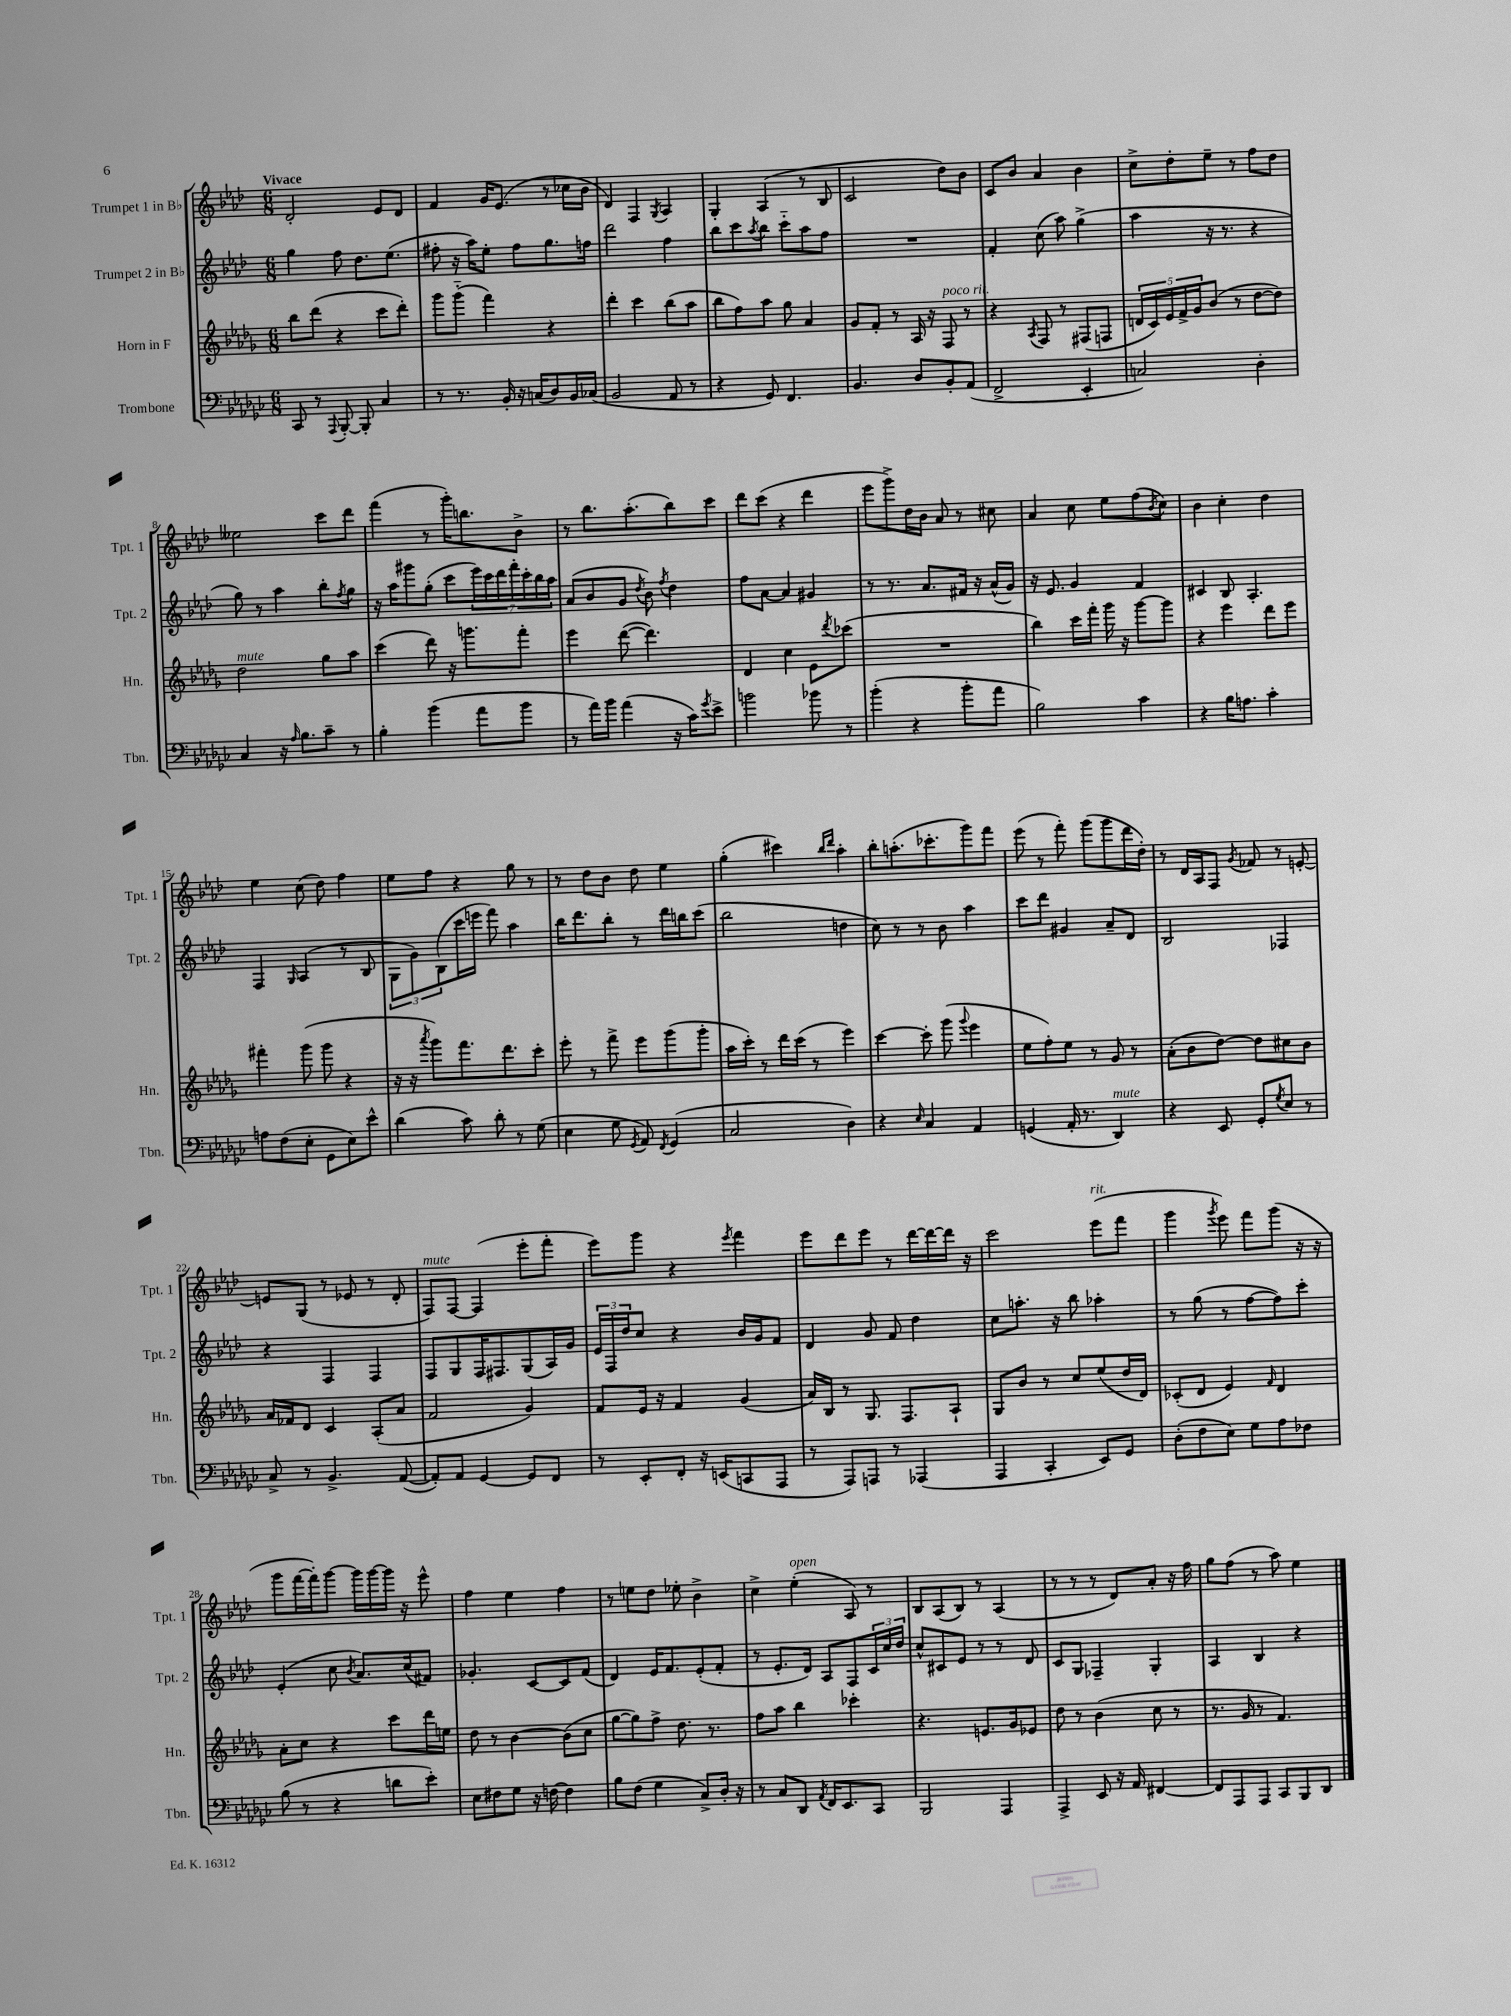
<<
\new StaffGroup <<
\new Staff = "s0" \with { instrumentName = "Trumpet 1 in Bb" shortInstrumentName = "Tpt. 1" } {
    \clef treble \key aes \major \numericTimeSignature \time 6/8 \tempo "Vivace"
    des'2-. ees'8 des'8 |
    f'4 g'16 ees'8.( r8 ces''16 bes'16 |
    des'4) f4 \acciaccatura { g8 } aes4 |
    g4-. aes4( r8 bes8 |
    c'2 des''8) bes'8 |
    c'8 bes'8 aes'4 bes'4 |
    c''8-> des''8-. ees''8-- r8 f''8 des''8 |
    eeses''2 c'''8 des'''8 |
    f'''4( r8 g'''16-.) b''8. bes'8-> |
    r8 bes''8. aes''8.-.( bes''8) c'''8 |
    des'''8 c'''8( r4 des'''4 |
    ees'''8 g'''8->) des''16 bes'16 aes'8 r8 cis''8 |
    aes'4 c''8 ees''8 f''8( \acciaccatura { bes'8 } c''8) |
    bes'4 c''4-. des''4 |
    ees''4 c''8( des''8) f''4 |
    ees''8 f''8 r4 g''8 r8 |
    r8 des''8 bes'8 des''8 ees''4 |
    g''4-.( cis'''4) \grace { bes''16 des'''16 } aes''4-. |
    bes''8-. a''8.-.( ces'''8.-. g'''8) f'''8 |
    ees'''8( r8 f'''8-.) g'''8( g'''8 des'''16 des''16-.) |
    r8 des'16 aes16 f8 \acciaccatura { g'8 } fes'8 r8 e'8~-. |
    e'8 g8( r8 ees'8 r8 des'8-. |
    f8^\markup { \italic "mute" }) f8~ f4( ees'''8-. f'''8-. |
    ees'''8) g'''8 r4 \acciaccatura { ees'''8 } f'''4 |
    ees'''8 des'''8 ees'''8 r8 des'''16~ des'''16~ des'''16 r16 |
    c'''2 ees'''8^\markup { \italic "rit." }( f'''8 |
    g'''4 \acciaccatura { g'''8 } ees'''8) f'''8 g'''8( r16 r16 |
    g'''8 f'''16~ f'''16-.) g'''8~ g'''16 g'''16~ g'''16 r16 ees'''8-^ |
    f''4 ees''4 f''4 |
    r8 e''8 des''8 ees''8-. bes'4-> |
    c''4-> ees''4-.^\markup { \italic "open" }( aes8) r8 |
    bes8 aes8( bes8) r8 aes4( |
    r8 r8 r8 des'8) aes'8-. r16 f''16 |
    g''8 f''8( r8 aes''8) ees''4 \bar "|." |
}
\new Staff = "s1" \with { instrumentName = "Trumpet 2 in Bb" shortInstrumentName = "Tpt. 2" } {
    \clef treble \key aes \major \numericTimeSignature \time 6/8
    g''4 f''8 des''8. ees''8.( |
    fis''8-. r16 aes''16) ees''8-. fis''8 g''8. f''16 |
    des'''2 f''4 |
    bes''8 c'''8 \acciaccatura { aes''8 } bes''8 c'''8-_ aes''8 f''8 |
    R2. |
    f'4-. c''8( aes''8) g''4->( |
    aes''4 r16 r8. r4 |
    g''8) r8 aes''4 bes''8-. \acciaccatura { f''8 } g''8 |
    r16 aes''16 gis'''8 g''8-.( c'''8 \tuplet 7/4 { ees'''16) c'''16 des'''16 f'''16-. c'''16-. bes''16 aes''16 } |
    aes'8( bes'8 g'8 \acciaccatura { des''8 } bes'8) \acciaccatura { f''8 } des''4 |
    f''8 aes'8~ aes'4 gis'4 |
    r8 r8. aes'8. fis'16 r16 aes'16-^( g'16) |
    r16 ees'8. g'4 f'4 |
    cis'4 bes8 aes4.-. |
    f4 \grace { g16 } aes4( r8 bes8 |
    \tuplet 3/2 { g8 g'8) bes8( } c'''16 e'''16 f'''8) aes''4 |
    bes''16 des'''8. bes''8-. r8 des'''16 b''16 c'''8( |
    bes''2 d''4 |
    c''8) r8 r8 bes'8 aes''4 |
    c'''8 des'''8 gis'4 aes'8-- des'8 |
    bes2 fes4 |
    r4 f4 f4 |
    f8 g8 f16 fis8. g8( aes16) g'16 |
    \tuplet 3/2 { ees'16 f16 des''16 } c''8 r4 bes'16 g'16 f'8 |
    des'4 g'8 f'8 des''4 |
    c''8 a''8.-. r16 bes''8 aes''4-. |
    r8 g''8( r8 f''8~ f''8) c'''8-. |
    ees'4-.( c''8 \acciaccatura { bes'8 } aes'8.) c''16( fis'8) |
    ges'4.-. c'8~ c'8 f'8( |
    des'4) ees'16 f'8. ees'8-.( f'8-. |
    r8 ees'8.-. des'16) aes8 f8 \tuplet 3/2 { c'16 c''16 des''16 } |
    c''8-^ cis'8 ees'8 r8 r8 des'8 |
    c'8 g8 fes4-- g4-. |
    aes4 bes4 r4 \bar "|." |
}
\new Staff = "s2" \with { instrumentName = "Horn in F" shortInstrumentName = "Hn." } {
    \clef treble \key des \major \numericTimeSignature \time 6/8
    bes''8 des'''8( r4 c'''8 des'''8-.) |
    ges'''8 ges'''8-_( f'''4) r4 |
    des'''4-. c'''4 bes''8( aes''8 |
    bes''8 f''8) aes''8 ges''8 aes'4 |
    ges'8 f'8-. r8 aes16 r16 f8^\markup { \italic "poco rit." } r8 |
    r4 \acciaccatura { aes8 } f8 r8 fis8( f8 |
    \tuplet 5/4 { d'16 c'16) ees'16 f'16-> ges'16 } bes'8( r8 des''8~ des''8) |
    des''2^\markup { \italic "mute" } ges''8 aes''8 |
    c'''4( des'''8) r16 g'''8. f'''8-. |
    ees'''4 des'''8~( des'''4.) |
    des'4 c''4 ees'8 \acciaccatura { des'''8 } ces'''8( |
    R2. |
    bes''4) c'''16 f'''16-. ges'''16 r16 ges'''8~ ges'''8 |
    r4 ees'''4 des'''8 ees'''8 |
    fis'''4-. ges'''8( ges'''8 r4 |
    r16 r16 \acciaccatura { aes'''8 } ges'''8) f'''8. des'''8. c'''8-. |
    ees'''8-. r8 f'''8-> ees'''8 ges'''8( ges'''8-. |
    aes''16 c'''16-.) r8 des'''16 c'''16( r8 ees'''4) |
    c'''4~ c'''8-. ges'''8( \appoggiatura { ges'''8 } ees'''4 |
    ees''8 f''8-.) ees''8 r8 ges'8 r8 |
    aes'8-.( bes'8 des''8~) des''8 cis''8 bes'8 |
    aes'16 fes'16 des'8 c'4 aes8-.( aes'8 |
    f'2 ges'4) |
    f'8 ees'16 r16 f'4 ges'4( |
    aes'16) bes16 r8 ges8. f8. aes8-! |
    ges8 bes'8 r8 c''8 ees''8( des''16 des'16) |
    ces'8-.( des'8 ees'4) \grace { f'16 } des'4 |
    aes'8-. c''8 r4 c'''8 des'''16 e''16 |
    des''8 r8 bes'4~ bes'8( c''8 |
    ges''8~ ges''8) f''8-> des''8. r8. |
    f''8 aes''8 bes''4 ces'''4-. |
    r4. e'8. ges'16 ees'8 |
    des''8 r8 bes'4( c''8 r8 |
    r8. ges'16 r8 f'4.) \bar "|." |
}
\new Staff = "s3" \with { instrumentName = "Trombone" shortInstrumentName = "Tbn." } {
    \clef bass \key ges \major \numericTimeSignature \time 6/8
    ces,8 r8 \appoggiatura { aes,,8 } bes,,8~-. bes,,8-. ces4 |
    r8 r8. bes,16-. r16 c16( des8) bes,16 ces16( |
    bes,2 aes,8 r8 |
    r4 ges,8) f,4. |
    bes,4. des8 bes,8-. aes,8( |
    f,2-> ees,4-. |
    c2) des4-. |
    ces4 r16 \grace { aes16 } bes8. ces'8-- r8 |
    bes4-. bes'4( aes'8 bes'8 |
    r8 aes'16) bes'16 aes'4( r16 ces'16) \acciaccatura { ges'8 } ees'8-> |
    b'2 bes'8 r8 |
    bes'4-.( r4 bes'8-. aes'8 |
    bes2) ces'4 |
    r4 bes16 a8. ces'4-. |
    a8 f8( ees8-. ges,8 ees8) ees'8-^ |
    des'4( ces'8) des'8-. r8 ges8( |
    ees4 ges8 \acciaccatura { ges,8 } aes,8) \acciaccatura { f,8 } ges,4( |
    ces2 des4) |
    r4 \grace { ees16 } ces4 aes,4 |
    g,4( aes,16-. r8. des,4^\markup { \italic "mute" }) |
    r4 ees,8 ges,8-. \acciaccatura { ges8 } ees8 r8 |
    ces8-> r8 bes,4.-> aes,8~( |
    aes,8-.) aes,8 ges,4~ ges,8 f,8 |
    r8 ees,8-. f,8-. r16 e,16( c,8 aes,,8 |
    r8 aes,,8) a,,8 r8 aes,,4( |
    aes,,4 ces,4-. ees,8) ges,8 |
    des8-.( f8 ees8) ges8 aes8 fes8 |
    bes8( r8 r4 d'8 ees'8-.) |
    ees8 fis8 ges8 r16 f16~ f4 |
    bes8 f8( ges4 ces8->) des16-. r16 |
    r8 ces8 des,8 \acciaccatura { aes,8 } f,16 ees,8. ces,8 |
    bes,,2 aes,,4 |
    aes,,4-> ees,8 r16 aes,16 fis,4~ |
    fis,8 aes,,8 aes,,8 ces,8 bes,,8 des,8 \bar "|." |
}
>>
>>
